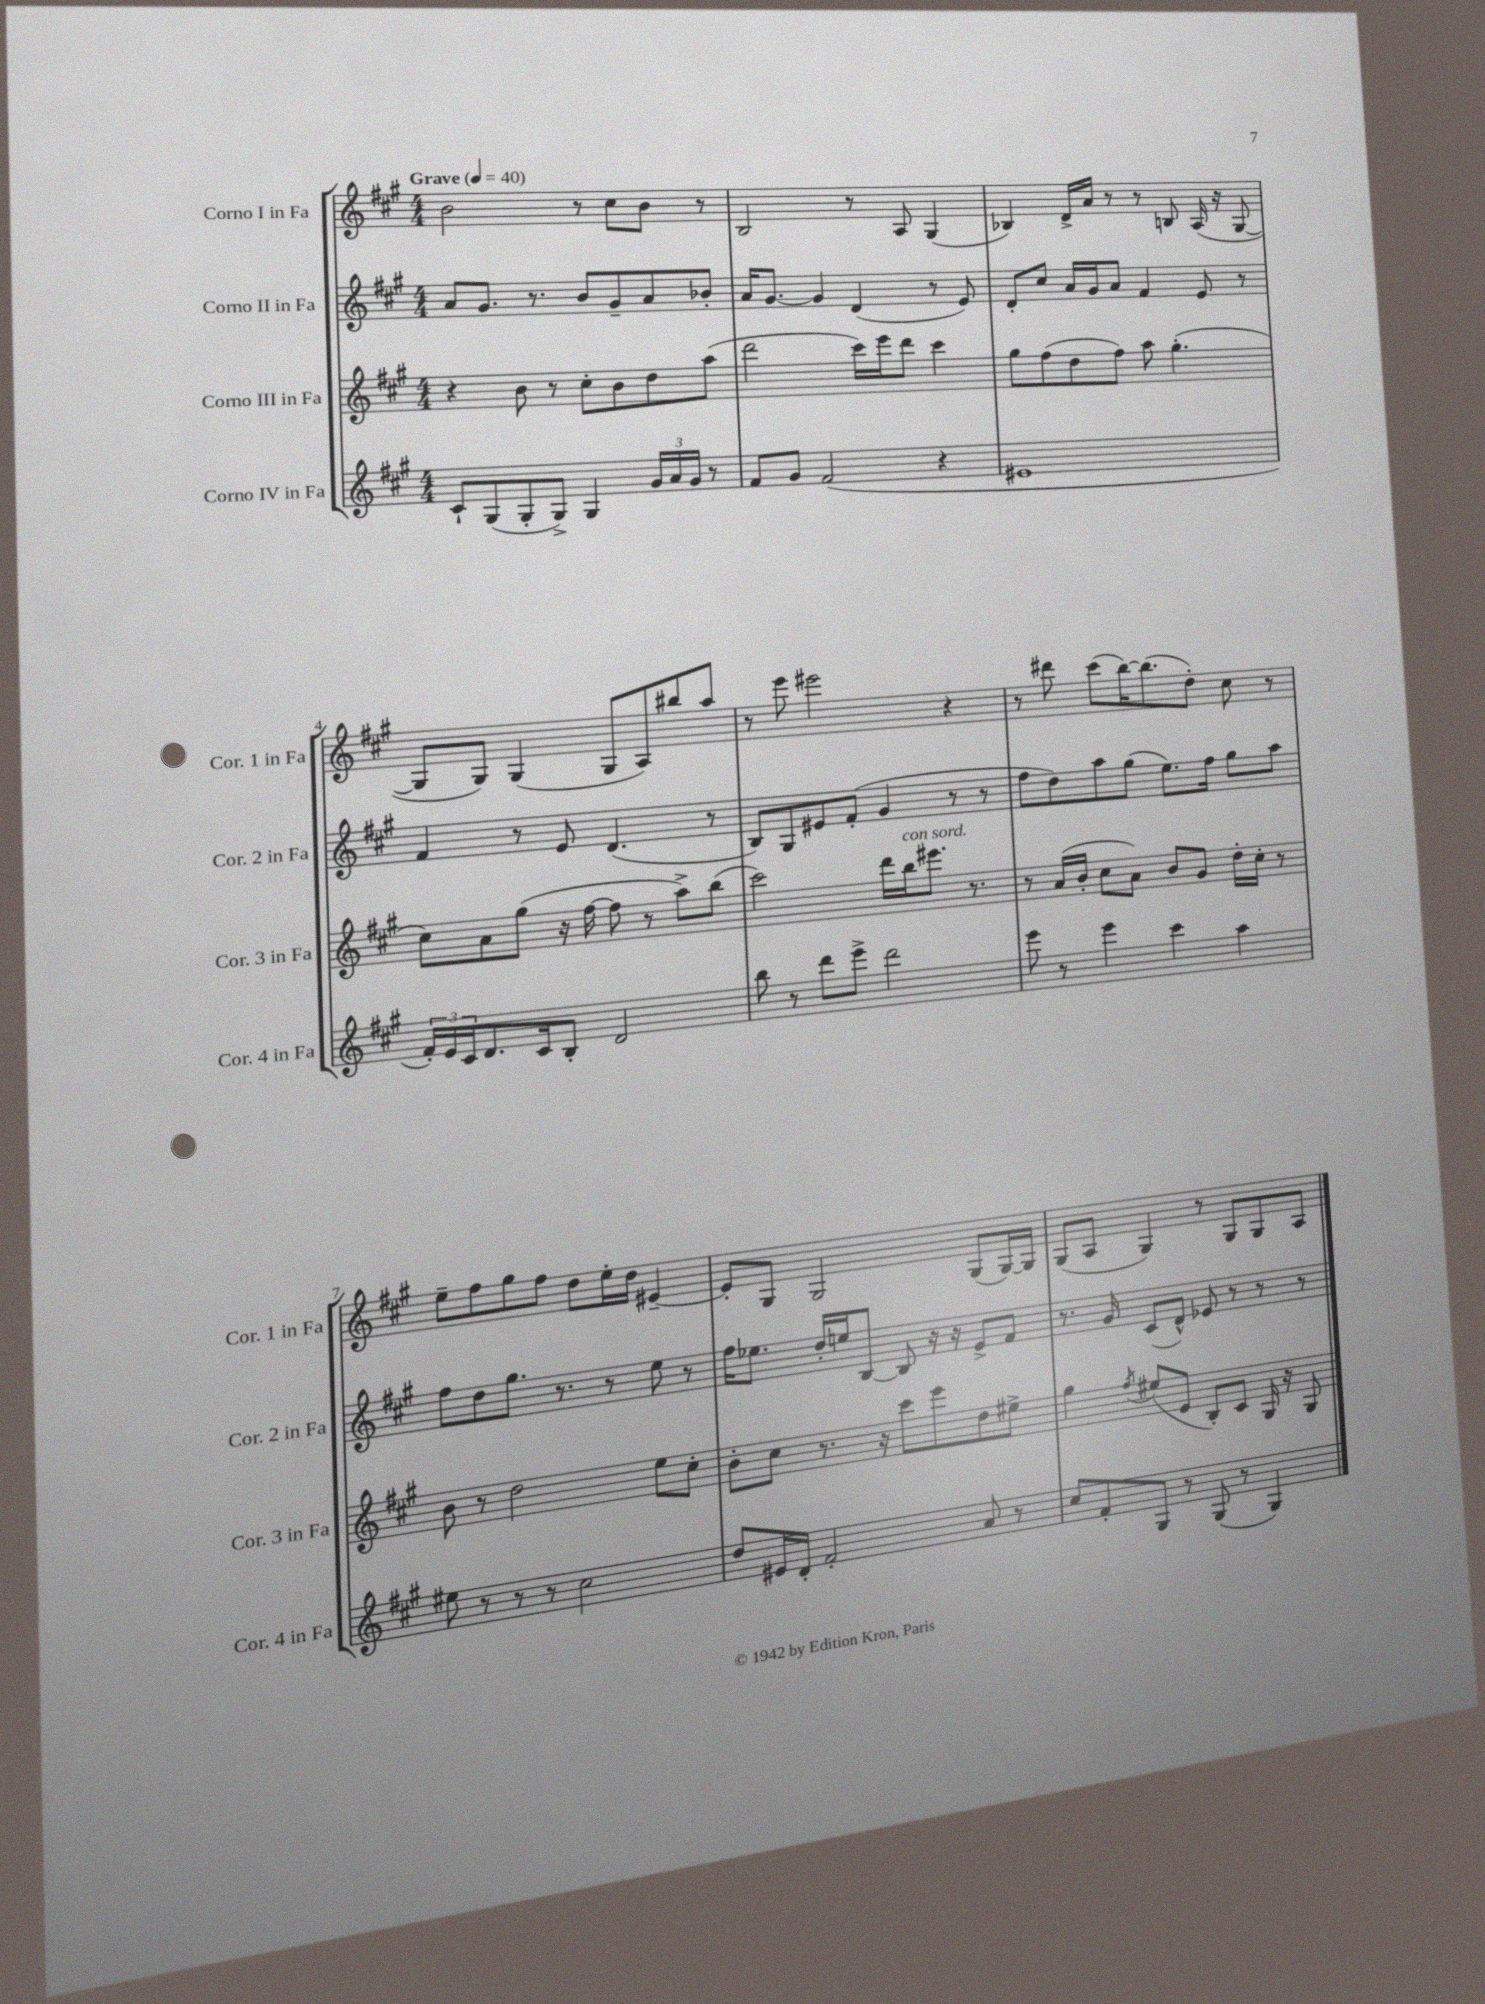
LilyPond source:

<<
\new StaffGroup <<
\new Staff = "s0" \with { instrumentName = "Corno I in Fa" shortInstrumentName = "Cor. 1 in Fa" } {
    \clef treble \key a \major \numericTimeSignature \time 4/4 \tempo "Grave" 4 = 40
    b'2 r8 cis''8 b'8 r8 |
    b2 r8 a8 gis4( |
    bes4) d'16-> a'16 r8 r8 b8 a16( r16 gis8~ |
    gis8 gis8) gis4( gis8 a8) bis''8 a''8 |
    r8 e'''8 eis'''2 r4 |
    r8 dis'''8 cis'''8( b''16~) b''8.( d''8-.) cis''8 r8 |
    e''8-- fis''8 gis''8 fis''8 d''8 e''16-. d''16 eis'4~-- |
    eis'8-. gis8 gis2 gis8( gis16~) gis16 |
    gis8( a8 gis4) r8 gis8 gis8 a8 \bar "|." |
}
\new Staff = "s1" \with { instrumentName = "Corno II in Fa" shortInstrumentName = "Cor. 2 in Fa" } {
    \clef treble \key a \major \numericTimeSignature \time 4/4
    a'8 gis'8. r8. b'8 gis'8-- a'8 bes'8-. |
    a'16 gis'8.~ gis'4 d'4( r8 e'8) |
    d'8-. cis''8 a'16 gis'16 a'8 fis'4 e'8 r8 |
    fis'4 r8 e'8 d'4.( r8 |
    b8) gis8 eis'8 fis'8-.( gis'4 r8 r8 |
    fis''8 d''8) a''8 gis''8( e''8.) fis''16 gis''8 a''8 |
    fis''8 d''8 gis''8. r8. r8 e''8 r8 |
    fis''16 ees''8. d''16-. e''16 b8~ b8 r16 r16 e'8-> fis'8 |
    r8. gis'16 cis'8( d'8-^) ees'8 r8 r8 r8 \bar "|." |
}
\new Staff = "s2" \with { instrumentName = "Corno III in Fa" shortInstrumentName = "Cor. 3 in Fa" } {
    \clef treble \key a \major \numericTimeSignature \time 4/4
    r4 b'8 r8 cis''8-. b'8 d''8 a''8( |
    d'''2 cis'''16) e'''16 d'''8 cis'''4 |
    gis''8 fis''8( d''8 fis''8) a''8 gis''4.-.( |
    cis''8) a'8 gis''8( r16 fis''16~ fis''8 r8 a''8->) b''8( |
    cis'''2) d'''16 b''16^\markup { \italic "con sord." } eis'''8. r8. |
    r8 a'16( b'16-. cis''8 a'8) b'8 gis'8 d''16-. cis''16-. r8 |
    b'8 r8 d''2 e''8 cis''8-. |
    b'8-. cis''8 r8. r16 cis'''8 e'''8 d''8 eis''8-> |
    gis''4 \acciaccatura { fis''8 } eis''8( e'8 b8-.) cis'8 gis16 r16 gis8 \bar "|." |
}
\new Staff = "s3" \with { instrumentName = "Corno IV in Fa" shortInstrumentName = "Cor. 4 in Fa" } {
    \clef treble \key a \major \numericTimeSignature \time 4/4
    cis'8-! gis8( gis8-. gis8->) gis4 \tuplet 3/2 { gis'16 a'16 gis'16 } r8 |
    fis'8 gis'8 fis'2( r4 |
    eis'1 |
    \tuplet 3/2 { fis'16-.) e'16 cis'16 } d'8. cis'16 b8-. d'2 |
    b''8 r8 d'''8 e'''8-> d'''2 |
    e'''8 r8 e'''4 cis'''4 a''4 |
    eis''8 r8 r8 r8 cis''2 |
    d''8 eis'16 d'16-. fis'2-. a'8 r8 |
    cis''8 fis'8-. gis8 r8 gis8( r8 gis4) \bar "|." |
}
>>
>>
